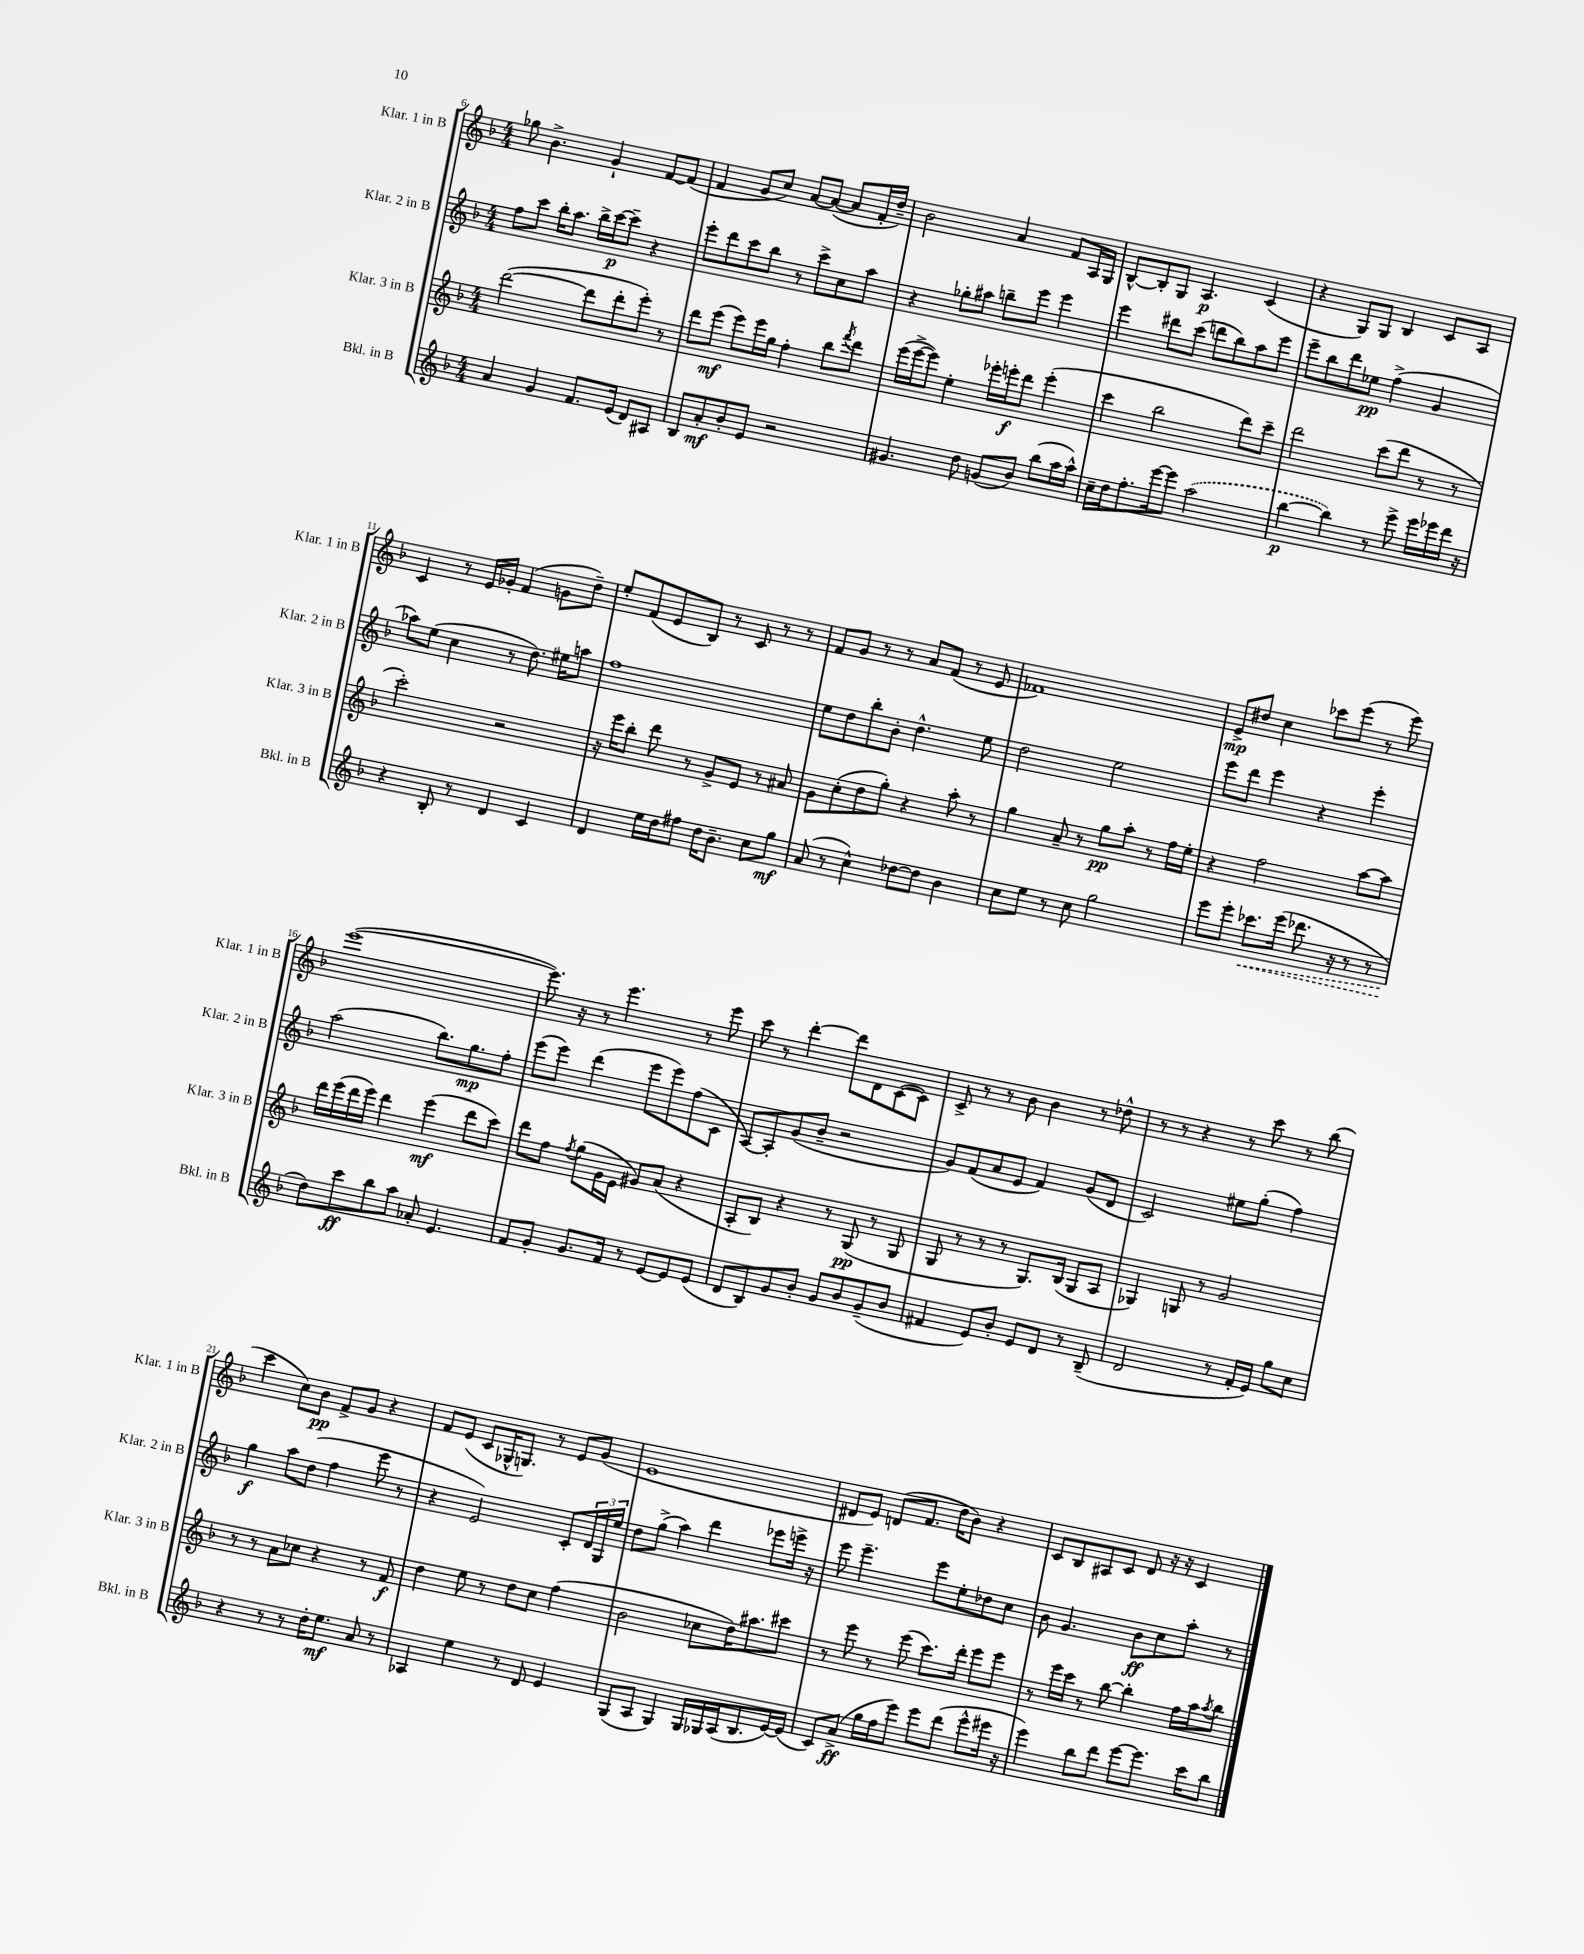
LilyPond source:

<<
\new StaffGroup <<
\new Staff = "s0" \with { instrumentName = "Klar. 1 in B" shortInstrumentName = "Klar. 1 in B" } {
    \clef treble \key f \major \numericTimeSignature \time 4/4
    ges''8 bes'4.-> g'4-! f'8~ f'8( |
    f'4 g'8 c''8) a'8~ a'8~( a'8 f'16-. d''16--) |
    bes'2 a'4 f'8 a16 g16 |
    bes8~-^ bes8-. g8 a4.\p c'4( |
    r4 g8) g8 bes4 c'8 a8 |
    c'4 r8 e'16 ges'16-. f'4( g'8 d''8--) |
    e''8-. f'8( e'8 bes8) r8 c'8 r8 r8 |
    f'8 g'8 r8 r8 a'8 f'8( r8 e'8 |
    fes'1) |
    e'8->\mp dis''8 c''4 ces'''8 e'''8( r8 e'''8) |
    e'''1~( |
    e'''8.) r16 r8 e'''4. r8 e'''8 |
    c'''8 r8 d'''4~-. d'''8 d'8 c'8~( c'8) |
    c'8-> r8 r8 bes'8 bes'4 r8 des''8-^ |
    r8 r8 r4 r8 c'''8 r8 bes''8( |
    c'''4 c''8) bes'8\pp f'8-> g'8 r4 |
    f'8 e'8( c'8 ges16-^ g8.) r8 e'8 g'8( |
    e'1 |
    dis'8 e'8) d'8( f'8. d''16 bes'8) r4 |
    c'8 bes8 ais8 c'8 d'8 r16 r16 c'4 \bar "|." |
}
\new Staff = "s1" \with { instrumentName = "Klar. 2 in B" shortInstrumentName = "Klar. 2 in B" } {
    \clef treble \key f \major \numericTimeSignature \time 4/4
    f''8 c'''8 bes''16-. a''8. bes''16-> c'''16~\p c'''8-- r4 |
    e'''8-. d'''8 c'''8 bes''8 r8 c'''8-> c''8 a''8 |
    r4 ges''8-. ais''8 b''8-- e'''8 e'''4 |
    e'''4 dis'''8 c'''8( d'''8 bes''8) a''8 e'''8 |
    e'''8-- bes''8 d'''8 ees''8\pp f''4->( g'4 |
    aes''8) e''8( c''4 r8 d''8.) eis''16 a''8 |
    f''1 |
    e''8 d''8 bes''8-. bes'8-. d''4.-^ e''8 |
    d''2 e''2 |
    e'''8 d'''8 e'''4 r4 e'''4-. |
    a''2( bes''8.) g''8.\mp f''8-. |
    e'''8( e'''8) d'''4( e'''8 e'''8) f''8( c'8 |
    a8~) a8-. g'8( bes'8-- r2 |
    g'8) f'8( a'8 e'8 f'4) g'8( d'8 |
    c'2) eis''8 g''8-.( f''4) |
    g''4\f a''8 d''8( f''4 e'''8 r8 |
    r4 e'2) c'8-. \tuplet 3/2 { d'16 g16 e''16 } |
    d''8 g''8->( a''4) d'''4 ees'''8 e'''16-> r16 |
    e'''8 e'''4.-- e'''8 e''8-. des''8 c''8 |
    bes'8 g'4. bes'8\ff c''8 a''8-. r8 \bar "|." |
}
\new Staff = "s2" \with { instrumentName = "Klar. 3 in B" shortInstrumentName = "Klar. 3 in B" } {
    \clef treble \key f \major \numericTimeSignature \time 4/4
    d'''2~( d'''8 d'''8-. e'''8-.) r8 |
    d'''8 e'''8\mf( e'''8) e'''16 g''16 f''4-. bes''8 \acciaccatura { f'''8 } d'''8 |
    e'''16( e'''16~-> e'''8) e''4-. ees'''16-. e'''16-.\f d'''8 e'''4-.( |
    c'''4 bes''2 d'''8) c'''8-- |
    d'''2 c'''8( d'''8 r8 r8 |
    c'''2-.) r2 |
    r16 e'''16 bes''8-. d'''8 r8 g'8-> e'8 r8 ais'8 |
    g'8 c''8-.( d''8 g''8-.) r4 a''8-. r8 |
    g''4 a'8-- r8 g''8\pp a''8-. r8 f''16 e''16-. |
    r4 f''2 a''8~ a''8 |
    d'''16 e'''16( d'''16 e'''16) d'''4 e'''4\mf( d'''8 c'''8) |
    d'''8 f''8 \acciaccatura { f''8 } g''8( g'16 e'16 gis'8) a'8( r4 |
    a8-. bes8) r4 r8 g8\pp( r8 g8 |
    g8 r8 r8 r8 g8.) bes16( g8 a8 |
    ges4) g8 r8 g'2 |
    r8 r8 a'8 ces''8 r4 r8 f'8\f |
    d''4 e''8 r8 d''8 c''8 f''4( |
    bes'2 ces''8 d''16) ais''8. cis'''8 |
    r8 e'''8 r8 e'''8( c'''8.) d'''16-. e'''8 e'''8 |
    r8 e'''16 c'''16 r8 bes''8~ bes''4-. f''16 a''16 \acciaccatura { a''8 } bes''8 \bar "|." |
}
\new Staff = "s3" \with { instrumentName = "Bkl. in B" shortInstrumentName = "Bkl. in B" } {
    \clef treble \key f \major \numericTimeSignature \time 4/4
    a'4 g'4 f'8. e'16( d'8) ais8 |
    bes8 a'8-.\mf bes'8-. e'8 r2 |
    gis'4. d''8 g'8( bes'8) bes''8( a''16 a''16-^) |
    c''16-- d''16 f''8.-. e'''16~ e'''8 \once \slurDashed a''2( |
    bes''4~\p bes''4) r8 e'''8-> e'''16 ees'''16 d'''16 r16 |
    r4 bes8-. r8 d'4 c'4 |
    d'4 e''16 d''16 fis''8 d''16 bes'8.-- c''8 g''8\mf |
    a'8( r8 c''4-^) des''8~ des''8 bes'4 |
    c''8 e''8 r8 c''8 g''2 |
    e'''8 e'''8-. \once \override Hairpin.style = #'dashed-line ces'''8.\< e'''16( des'''8. r16 r8 r8 |
    d''8\!) c'''8\ff bes''8 a''8 aes'8-. e'4. |
    f'8 g'8-. g'8. f'16 r8 e'8~ e'8 e'8( |
    d'8 bes8) g'8 bes'8-. g'8 bes'8 g'8--( bes'8 |
    fis'4 e'8) bes'8-. e'8 d'8 r8 bes8--( |
    d'2 r8 f'16-. e'16) g''8 c''8 |
    r4 r8 r8 d''16-. e''8.\mf a'8 r8 |
    aes4 e''4 r8 d'8 e'4 |
    g8( a8 g4) g16 ges16 a16( bes8. e'16~) e'16( |
    c'8) a'8->\ff( g''16 f''16 e'''8) e'''8 d'''8( e'''8-^ eis'''16 r16 |
    e'''4) bes''8 d'''8 e'''8~ e'''8. c'''16 bes''8 \bar "|." |
}
>>
>>
\layout { \context { \Score currentBarNumber = #6 } }
